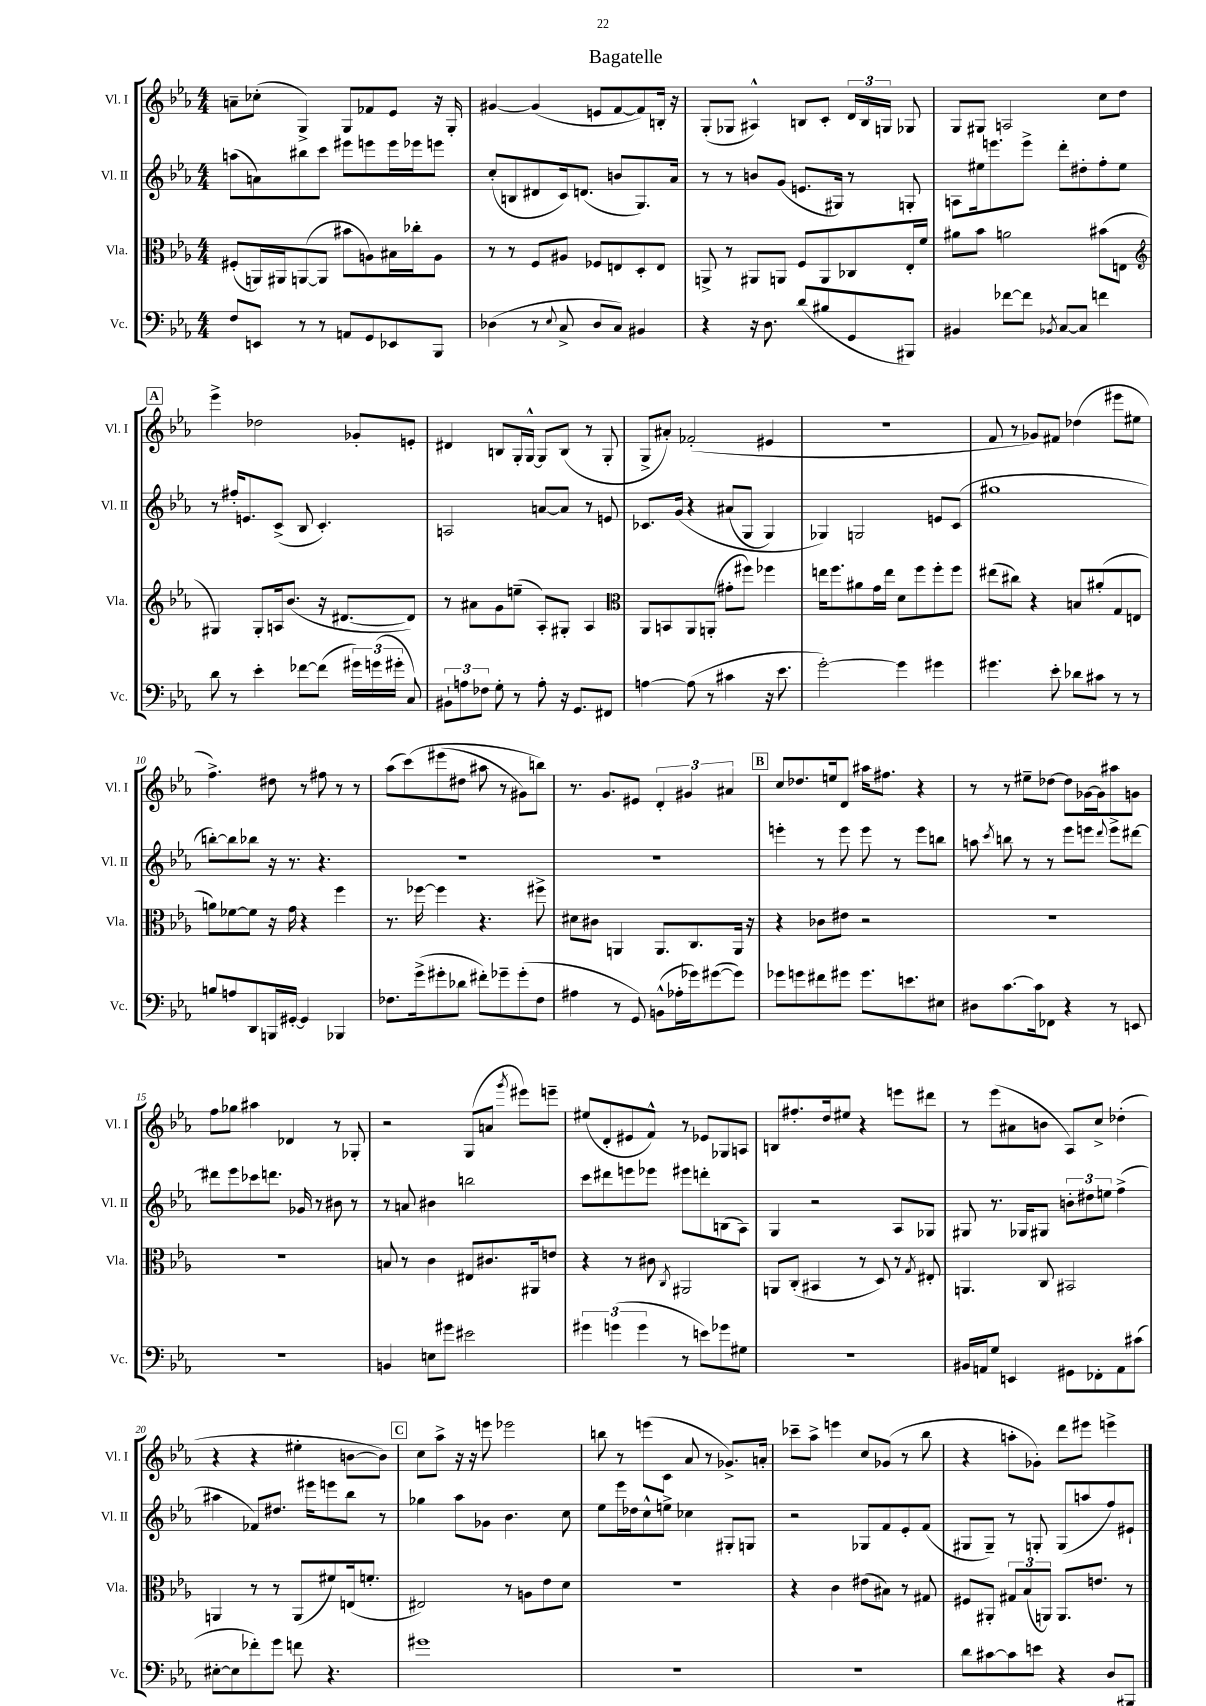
\header { title = "Bagatelle" }
<<
\new StaffGroup <<
\new Staff = "s0" \with { instrumentName = "Vl. I" shortInstrumentName = "Vl. I" } {
    \clef treble \key ees \major \numericTimeSignature \time 4/4
    \autoBeamOff a'8[-- ces''8]-.( g4->) g8[ fes'8 ees'8] r16 g16-. |
    gis'4~ gis'4( e'8[ f'8~ f'8) b16]-. r16 |
    g8[-.( ges8] ais4-^) b8[ c'8]-. \tuplet 3/2 { d'16[ b16 g16] } ges8 |
    g8[ gis8] a2 c''8[ d''8] |
    \mark \markup { \box "A" } ees'''4-> des''2 ges'8[-. e'8]-. |
    dis'4 b8[ g16-. g16]~-^ g8[ b8]( r8 g8-. |
    g8[-> ais'8]-.) fes'2-.( eis'4 |
    R1 |
    f'8 r8 ges'8[) fis'8] des''4( eis'''8[ eis''8] |
    f''4.->) dis''8 r8 fis''8 r8 r8 |
    aes''8[( c'''8)\( eis'''8( dis''8] ais''8 r8 gis'8[) b''8]\) |
    r8. g'8.[ eis'8] \tuplet 3/2 { d'4-. gis'4 ais'4 } |
    \mark \markup { \box "B" } c''8[ des''8. e''16 d'8] ais''16[ fis''8.] r4 |
    r8 r8 eis''8[-- des''8]~ des''8[ ges'16~ ges'16 ais''8 g'8] |
    f''8[ ges''8] ais''4 des'4 r8 ges8-. |
    r2 g8[( a'8] \acciaccatura { g'''8 } eis'''8[) e'''8]-- |
    eis''8[( d'8-. eis'8 f'8]-^) r8 ees'8[ ges8 a8] |
    b8[ fis''8.-. d''16 eis''8] r4 e'''8[ dis'''8] |
    r8 ees'''8[( ais'8 b'8] aes8[) c''8]-> des''4-.( |
    r4 r4 eis''4-. b'8[~ b'8]) |
    \mark \markup { \box "C" } c''8[ aes''8]-> r16 r16 e'''8 ees'''2 |
    b''8 r8 e'''8[( c'8] aes'8 r8 ges'8.[->) a'16]-. |
    ces'''8[-- aes''8]-> e'''4 c''8[ ges'8]( r8 bes''8 |
    r4 a''8[-. ges'8]-.) d'''8[ eis'''8] e'''4-> \bar "|." |
}
\new Staff = "s1" \with { instrumentName = "Vl. II" shortInstrumentName = "Vl. II" } {
    \clef treble \key ees \major \numericTimeSignature \time 4/4
    \autoBeamOff a''8[( a'8) bis''8 c'''8] eis'''8[ e'''8 e'''16 ees'''16 e'''8] |
    c''8[-.( b8 dis'8 c'16) d'8.]( b'8[ g8.) aes'16] |
    r8 r8 b'8[ g'8]( e'8.[ gis16]) r8 g8-. |
    a8[ eis''16 e'''8. e'''8]-> d'''8[-. dis''8-. f''8-. eis''8] |
    \mark \markup { \box "A" } r8 fis''16[-. e'8. c'8]->( bes8 c'4.-.) |
    a2 a'8[~ a'8] r8 e'8 |
    ces'8.[ g'16]\( r4 ais'8[( g8] g4) |
    ges4\) g2 e'8[ c'8]( |
    gis''1 |
    b''8[~-.) b''8 bes''8] r16 r8. r4. |
    R1 |
    R1 |
    \mark \markup { \box "B" } e'''4-. r8 e'''8 e'''8 r8 e'''8[ b''8] |
    a''8 \acciaccatura { c'''8 } b''8 r8 r8 ees'''8[ e'''8] \appoggiatura { d'''8 } e'''8[-> dis'''8]~ |
    dis'''8[ ees'''8 ces'''8 d'''8.] ges'16 r8 bis'8 r8 |
    r8 a'8 bis'4 b''2 |
    c'''8[ dis'''8 e'''8 ees'''8] eis'''8[ d'''8-. b8( aes8]) |
    g4 r2 aes8[ ges8] |
    gis8 r8. ges16[ gis8] \tuplet 3/2 { b'8[-. dis''8 e''8] } f''4->( |
    ais''4 fes'8[) dis''8.] eis'''16[ e'''8 bes''8] r8 |
    \mark \markup { \box "C" } ges''4 aes''8[ ges'8] bes'4. c''8 |
    ees''8[ ees'''16 des''16 c''8-^ e''8]-> ces''4 gis8[-. g8] |
    r2 ges8[ f'8 ees'8-. f'8]( |
    gis8[ gis8]--) r8 g8-. g8[( a''8 f''8) eis'8]-! \bar "|." |
}
\new Staff = "s2" \with { instrumentName = "Vla." shortInstrumentName = "Vla." } {
    \clef alto \key ees \major \numericTimeSignature \time 4/4
    \autoBeamOff fis8[-.( a,16) ais,16 a,8~( a,8] bis'8[ a8) bis16 ces''16-. a8] |
    r8 r8 f8[ ais8] fes8[ e8 d8-. e8] |
    a,8-> r8 ais,8[ a,8] f8[ a,8 ces8 ees16-. f'16] |
    ais'8[ bes'8] a'2 bis'8[( e8] |
    \mark \markup { \box "A" } \clef treble gis4) gis8[-. a16 bes'8.]( r16 dis'8.[~ dis'8]) |
    r8 ais'8[ g'8 e''8]--( aes8[-.) gis8]-. aes4 |
    \clef alto aes,8[ b,8 aes,8 a,8]-.( gis'8[-. fis''8]) fes''4 |
    e''16[ f''8. ais'8 g'16 e''16] d'8[ f''8 f''8-. f''8] |
    eis''8[( cis''8]) r4 b8[ ais'8-.( g8 e8] |
    a'8[) fes'8~ fes'8] r16 g'16 r4 f''4 |
    r8. fes''16~ fes''4 r4. fis''8-> |
    dis'8[ cis'8] a,4 a,8.[ c8. a,16] r16 |
    \mark \markup { \box "B" } r4 ces'8[ eis'8] r2 |
    R1 |
    R1 |
    b8 r8 c'4 eis8[ cis'8. ais,16 e'8] |
    r4 r8 cis'8 \acciaccatura { c8 } ais,2 |
    a,8[ c8]-.( bis,4 r8 d8) r8 \acciaccatura { g8 } eis8-. |
    a,4. c8 bis,2 |
    a,4 r8 r8 a,8[( fis'8) e16( f'8.]-. |
    \mark \markup { \box "C" } eis2) r8 a8[ ees'8 d'8] |
    r1 |
    r4 c'4 eis'8[( bis8]) r8 gis8 |
    fis8[ ais,8]-. \tuplet 3/2 { gis8[ bes8( a,8]) } a,8.[ e'8.] r8 \bar "|." |
}
\new Staff = "s3" \with { instrumentName = "Vc." shortInstrumentName = "Vc." } {
    \clef bass \key ees \major \numericTimeSignature \time 4/4
    \autoBeamOff f8[ e,8] r8 r8 a,8[ g,8 ees,8 bes,,8] |
    des4( r8 \appoggiatura { ees8 } c8-> des8[ c8]) bis,4 |
    r4 r16 d8. d'8[( bis8 g,8 bis,,8]) |
    bis,4 fes'8[~ fes'8] \acciaccatura { bes,8 } c8[~ c8] f'4 |
    \mark \markup { \box "A" } d'8 r8 ees'4-. fes'8[~ fes'8]( \tuplet 3/2 { gis'16[) g'16( gis'16]-. } c8) |
    \tuplet 3/2 { bis,8[-! a8 fes8] } g8-. r8 a8-. r16 g,8.[ fis,8] |
    a4~ a8( r8 cis'4 r16 ees'8. |
    g'2~-.) g'4 gis'4 |
    gis'4. ees'8-. des'8[ cis'8] r8 r8 |
    b8[ a8 d,8 b,,16 gis,16]~-. gis,4 bes,,4 |
    fes8.[ g'16->( gis'8-. des'8] fis'8[-.) ges'8-- ges'8-.( fes8] |
    ais4 r8 g,8) b,8[-^( aes16-. ges'16) gis'8~( gis'8]) |
    \mark \markup { \box "B" } ges'8[ g'8 fis'8 gis'8] gis'8.[ e'8. eis8] |
    dis8[ c'8.~ c'16 fes,8] r4 r8 e,8 |
    R1 |
    b,4 e8[ gis'8] eis'2 |
    \tuplet 3/2 { gis'4 g'4( g'4 } r8 e'8[) ges'8 gis8] |
    r1 |
    bis,16[ a,16 g8] e,4 gis,8[ fes,8-. a,8 cis'8]( |
    eis8[~-. eis8 fes'8-.) g'8] f'8 r4. |
    \mark \markup { \box "C" } gis'1 |
    R1 |
    R1 |
    d'8[ cis'8~ cis'8 e'8] r4 d8[ bis,,8] \bar "|." |
}
>>
>>
